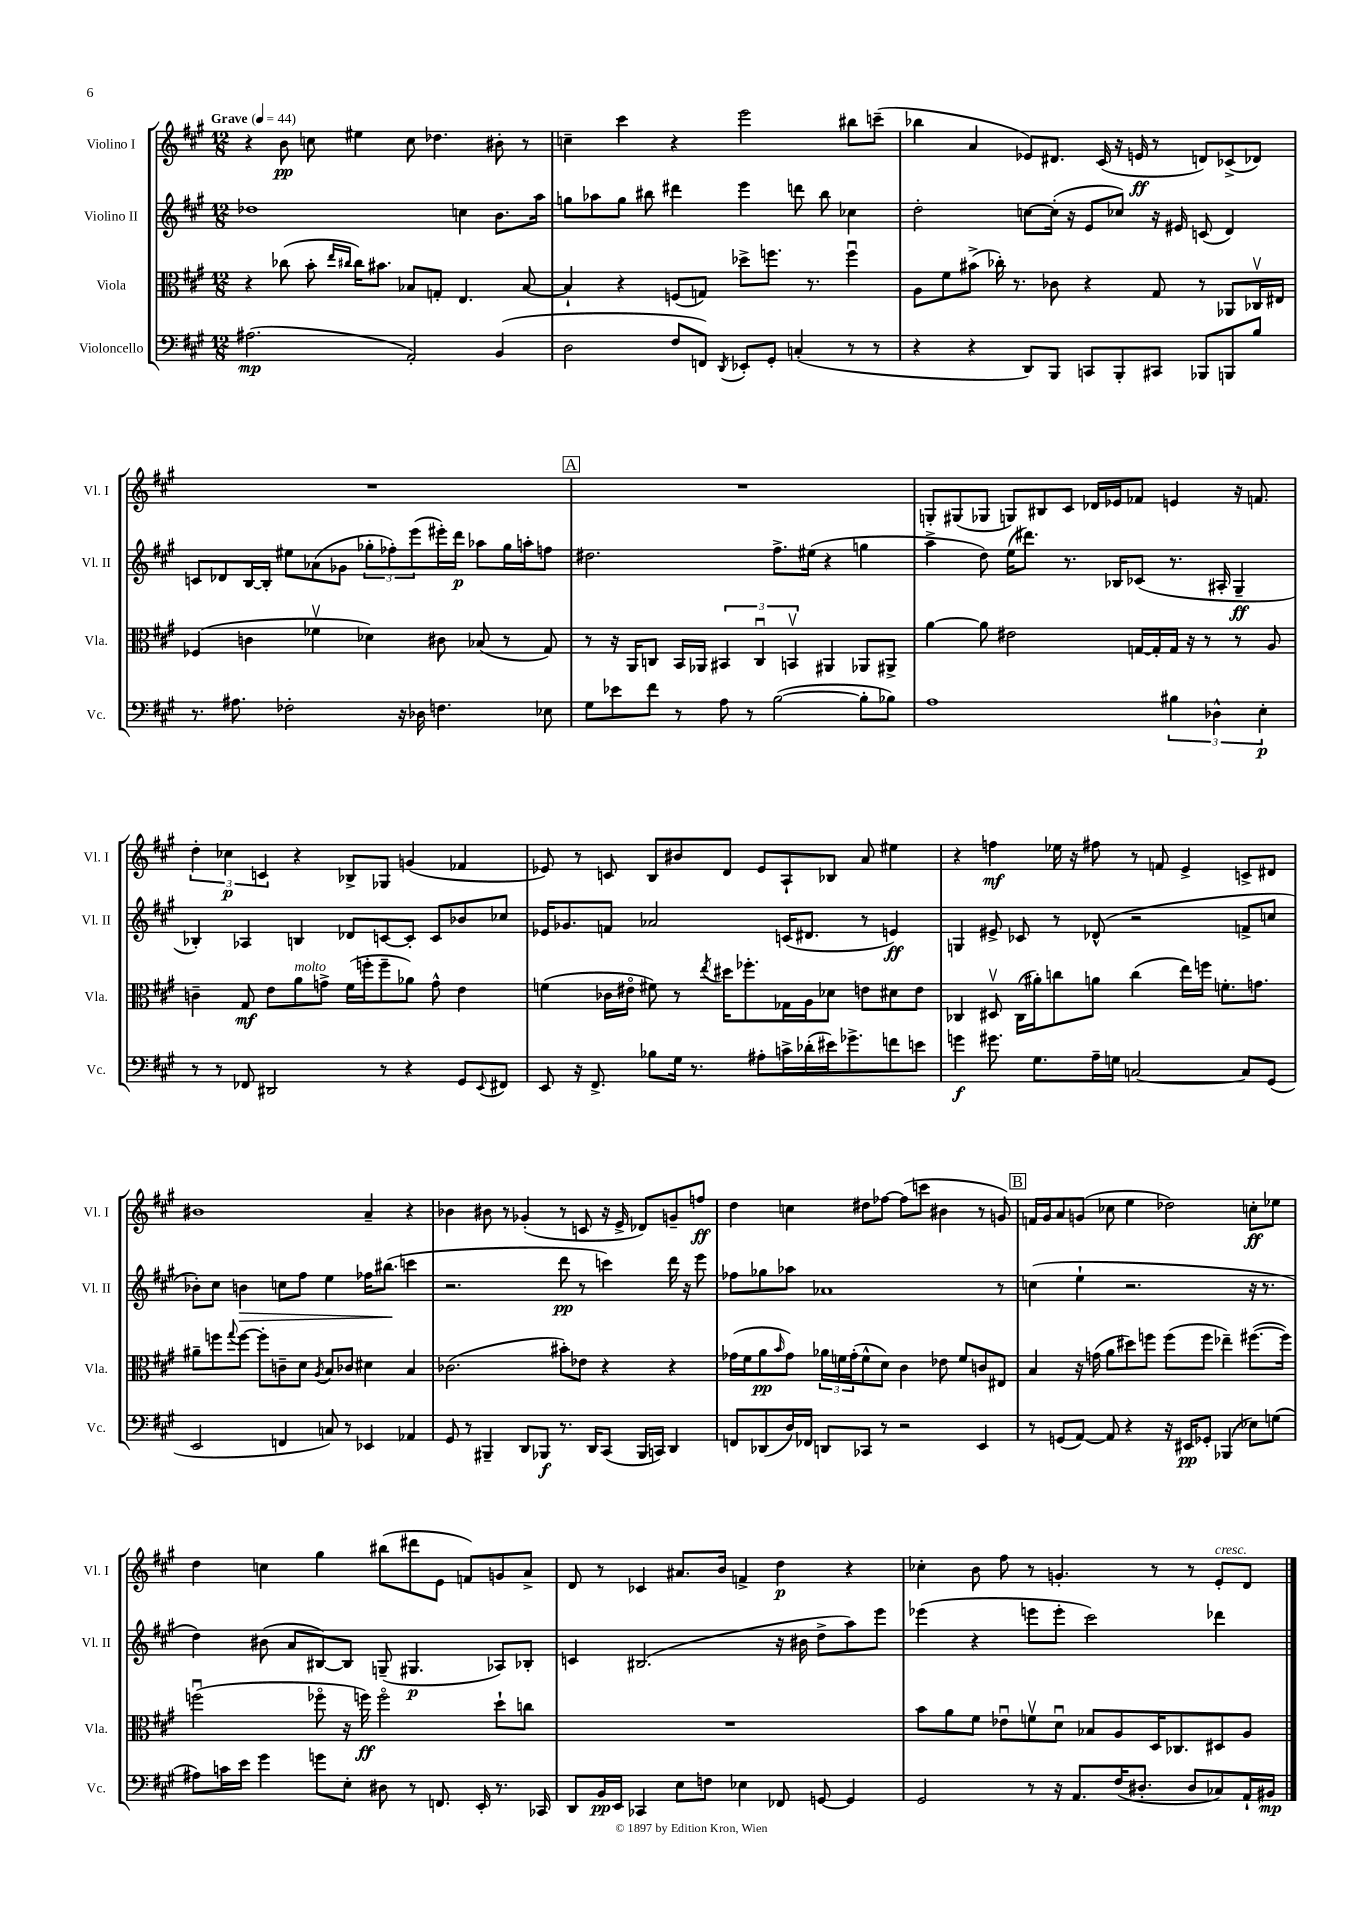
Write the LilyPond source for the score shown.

<<
\new StaffGroup <<
\new Staff = "s0" \with { instrumentName = "Violino I" shortInstrumentName = "Vl. I" } {
    \clef treble \key a \major \numericTimeSignature \time 12/8 \tempo "Grave" 4 = 44
    r4 b'8\pp c''8 eis''4 c''8 des''4. bis'8-. r8 |
    c''4-- cis'''4 r4 e'''2 bis''8 c'''8--( |
    bes''4 a'4 ees'8) dis'8. cis'16( r16 e'16\ff r8 d'8) ces'8->( des'8) |
    R1. |
    \mark \markup { \box "A" } R1. |
    g8-. gis8( ges8 g8) bis8 cis'8 des'16 ees'16 fes'8 e'4 r16 f'8. |
    \tuplet 3/2 { d''4-. ces''4\p c'4 } r4 bes8-> ges8 g'4( fes'4 |
    ees'8) r8 c'8 b8 bis'8 d'8 ees'8 a8-! bes8 a'8 eis''4 |
    r4 f''4\mf ees''16 r16 fis''8 r8 f'8 e'4-> c'8-> dis'8 |
    bis'1 a'4-- r4 |
    bes'4 bis'8 r8 ges'4-.( r8 c'8 r16 e'16-> des'8) g'8-- f''8\ff |
    d''4 c''4 dis''8 fes''8~ fes''8( c'''8 bis'4 r8 g'8) |
    \mark \markup { \box "B" } f'16 gis'16 a'8 g'8( ces''8 e''4 des''2) c''8-.\ff ees''8 |
    d''4 c''4 gis''4 bis''8( dis'''8 e'8 f'8) g'8 a'8-> |
    d'8 r8 ces'4 ais'8. b'16 f'4-> d''4\p r4 |
    ces''4-. b'8 fis''8 r8 g'4.-. r8 r8 e'8-.^\markup { \italic "cresc." } d'8 \bar "|." |
}
\new Staff = "s1" \with { instrumentName = "Violino II" shortInstrumentName = "Vl. II" } {
    \clef treble \key a \major \numericTimeSignature \time 12/8
    des''1 c''4 b'8. a''16 |
    g''8 aes''8 g''8 bis''8 dis'''4 e'''4 d'''8 bis''8 ces''4 |
    d''2-. c''8~ c''16-.( r16 e'8 ces''8) r16 eis'16 c'8( d'4) |
    c'8 des'8 b16~ b16-. eis''8 aes'8( ges'8 \tuplet 3/2 { ges''8-. fes''8-.) e'''8( } eis'''16-.) d'''16\p aes''8 ges''16 a''16-. f''8 |
    \mark \markup { \box "A" } dis''2. fis''8.-> eis''16( r4 g''4 |
    a''4-> d''8) e''16( dis'''8.) r8. bes16 ces'8( r8. ais16-. gis4--\ff |
    bes4-.) aes4 b4 des'8 c'8~ c'8-. c'8 bes'8 ces''8 |
    ees'16 ges'8. f'8 aes'2 c'16( dis'8. r8 e'4\ff) |
    g4 eis'8-> ces'8 r8 des'8-^( r2 f'8-> c''8 |
    bes'8-.) cis''8 b'4\> c''8 fis''8 e''4 fes''16 bis''8.\!( c'''4 |
    r2. d'''8\pp r8 c'''4) d'''16 r16 e'''8 |
    fes''8 ges''8 aes''8 aes'1 r8 |
    \mark \markup { \box "B" } c''4( e''4-! r2. r16 r8. |
    d''4) bis'8( a'8 bis8~) bis8 g8--( gis4.\p aes8) bes8-. |
    c'4 bis2.( r16 bis'16 d''8-> a''8) e'''8 |
    ees'''4( r4 e'''8 e'''8-. cis'''2) des'''4 \bar "|." |
}
\new Staff = "s2" \with { instrumentName = "Viola" shortInstrumentName = "Vla." } {
    \clef alto \key a \major \numericTimeSignature \time 12/8
    r4 ces''8( b'8-. \grace { e''16 cis''16 } cis''16) bis'8. bes8 g8-. e4. bes8~ |
    bes4-! r4 f8( g8) des''8-> f''8. r8. f''4\downbow |
    a8 fis'8 bis'8->( ces''16-.) r8. ces'8 r4 gis8 r8 aes,8 ces16\upbow eis16 |
    fes4( c'4 fes'4\upbow des'4) cis'8 bes8( r8 gis8) |
    \mark \markup { \box "A" } r8 r16 a,16 c8 b,16 aes,16 \tuplet 3/2 { bis,4 c4\downbow b,4\upbow } ais,4 aes,8 ais,8-> |
    a'4~ a'8 eis'2 g16~ g16-. g16 r16 r8 r8 a8 |
    c'4-- gis8\mf e'8 a'8^\markup { \italic "molto" } g'8-> fis'16( f''16-. f''8-- aes'8) g'8-^ e'4 |
    f'4( ces'16 eis'16\flageolet fis'8) r8 \acciaccatura { e''8 } dis''16 fes''8.-. ges16 a16 des'8 e'8 dis'8 e'8 |
    ces4 dis8\upbow ces16( ais'16-.) c''8 a'8 c''4( e''16) f''16 f'8.-. g'8. |
    ais'8-- f''8 \appoggiatura { gis''8 } f''8~ f''8-. c'8-- d'8 \acciaccatura { a8 } b8 ces'8 dis'4 b4 |
    ces'2.( bis'8-.) ees'8 r4 r4 |
    ges'16( fis'16 a'8\pp \grace { b'16 } ges'8) \tuplet 3/2 { aes'16 f'16 ges'16-.( } f'8-^ d'8) cis'4 ees'8 f'8 c'8 eis8 |
    \mark \markup { \box "B" } b4 r16 g'16( a'8 dis''8) f''8 f''8( f''8 ees''4--) fis''8.~( fis''16) |
    f''2\downbow( fes''8\flageolet r16 f''16\ff) f''2\flageolet d''8-! c''8 |
    R1. |
    b'8 a'8 fis'8 ees'8\downbow f'8\upbow d'8\downbow bes8 a8 d16 ces8. dis8 a8 \bar "|." |
}
\new Staff = "s3" \with { instrumentName = "Violoncello" shortInstrumentName = "Vc." } {
    \clef bass \key a \major \numericTimeSignature \time 12/8
    ais2.\mp( a,2-.) b,4( |
    d2 fis8 f,8) \acciaccatura { d,8 } ees,8-. gis,8-. c4-.( r8 r8 |
    r4 r4 d,8) b,,8 c,8 b,,8-. cis,8 bes,,8 b,,8 b8 |
    r8. ais8. fes2-. r16 des16 f4. ees8 |
    \mark \markup { \box "A" } gis8 ees'8 fis'8 r8 a8 r8 b2~( b8-. bes8) |
    a1 \tuplet 3/2 { bis4 des4-^ e4-.\p } |
    r8 r8 fes,8 dis,2 r8 r4 gis,8 \appoggiatura { e,8 } fis,8 |
    e,8 r16 fis,8.-> bes8 gis16 r8. ais8-. c'16-> des'16-.( eis'16) ges'8.-> f'8 e'8 |
    g'4\f gis'8. gis8. a16-- g16 c2~ c8 gis,8( |
    e,2 f,4 c8) r8 ees,4 aes,4 |
    gis,8 r8 bis,,4-- d,8 bes,,8\f r8. d,16 cis,8( bes,,16 c,16) d,4 |
    f,8 des,8( d16) fes,16 d,8 ces,8 r8 r2 e,4 |
    \mark \markup { \box "B" } r8 g,8( a,8~) a,8 r4 r16 eis,16\pp ges,8-. bes,,4( ees8) g8( |
    ais8) c'16 e'16 gis'4 g'8 e8-. dis8 r8 f,8. e,16-. r8. ces,16 |
    d,8 b,16\pp e,16 ces,4 e8 f8 ees4 fes,8 g,8~ g,4 |
    gis,2 r8 r16 a,8. fis16( dis8.-. dis8 ces8) a,16-! bis,16\mp \bar "|." |
}
>>
>>
\layout { \context { \Score \remove "Bar_number_engraver" } }
